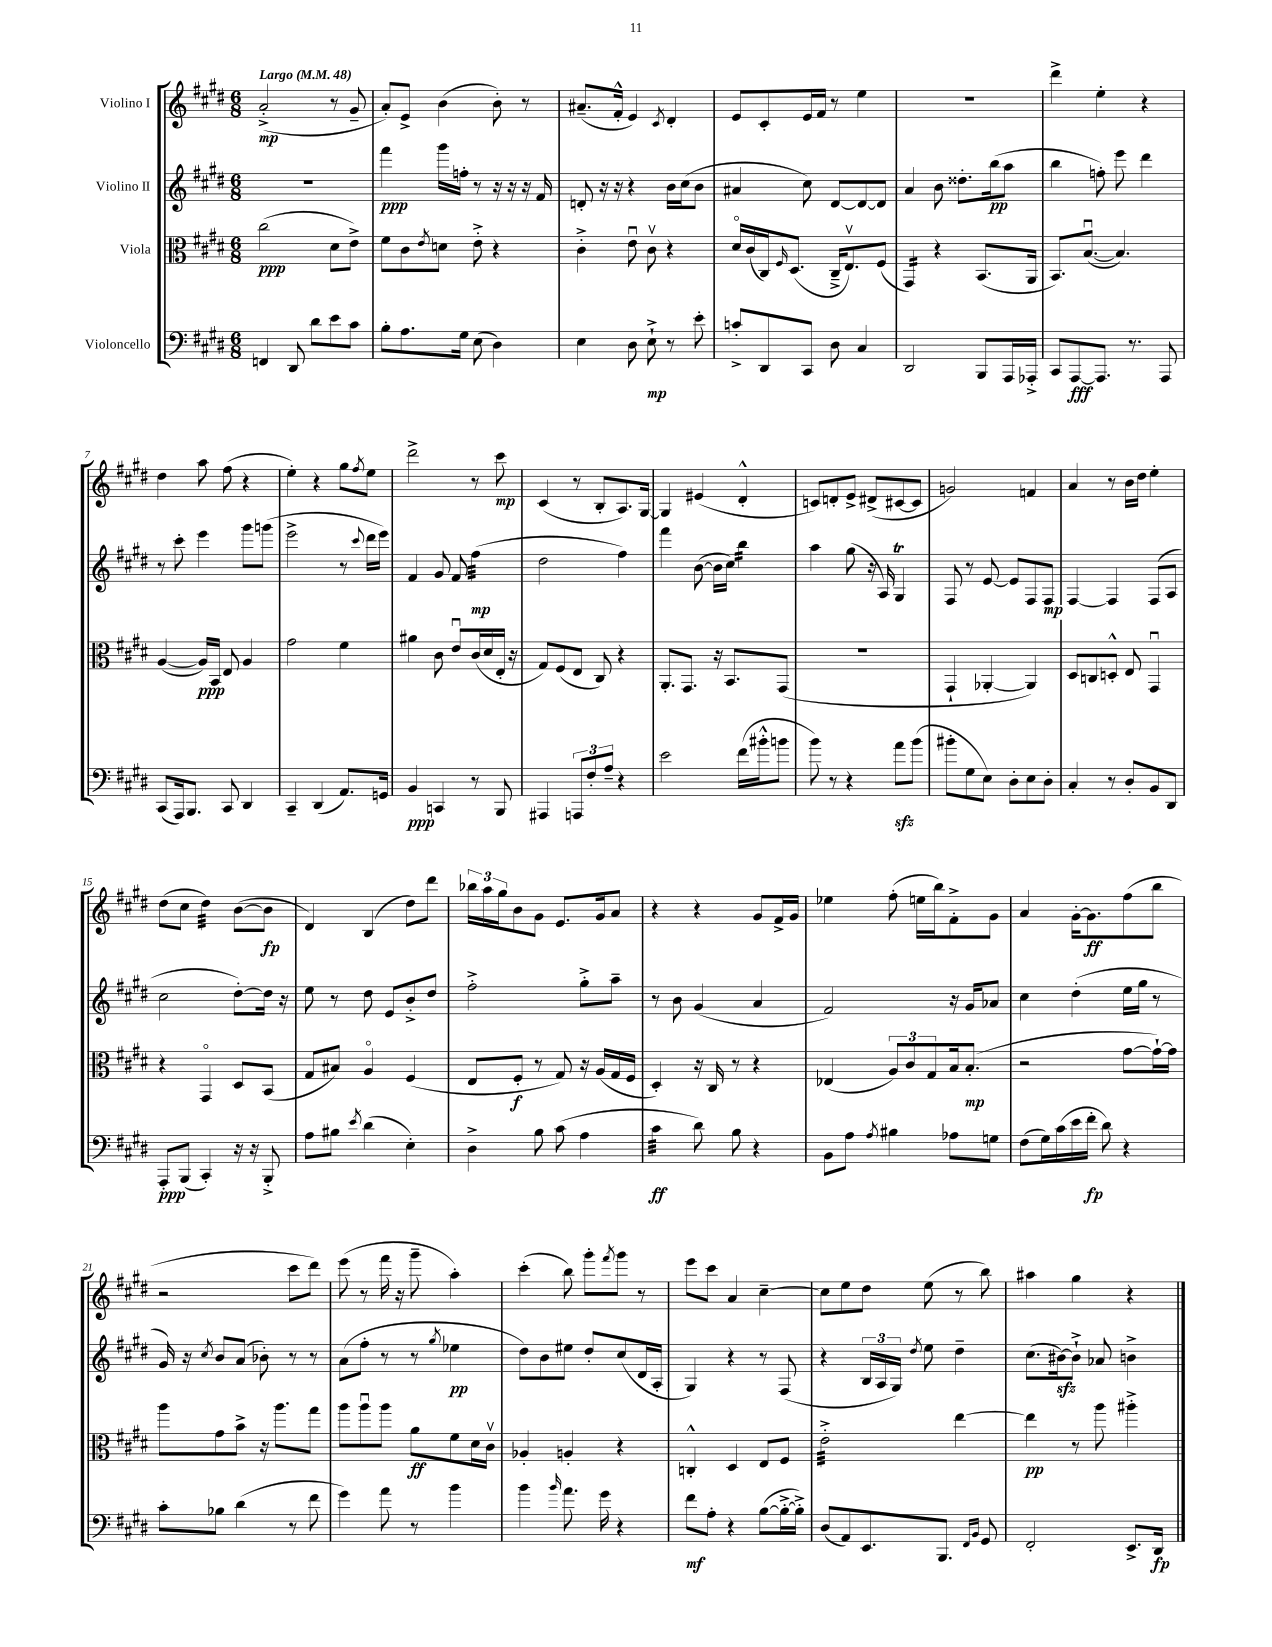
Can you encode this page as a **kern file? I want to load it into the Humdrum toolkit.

**kern	**kern	**kern	**kern
*staff4	*staff3	*staff2	*staff1
*clefF4	*clefC3	*clefG2	*clefG2
*k[f#c#g#d#]	*k[f#c#g#d#]	*k[f#c#g#d#]	*k[f#c#g#d#]
*M6/8	*M6/8	*M6/8	*M6/8
*MM48	*MM48	*MM48	*MM48
4FF	(2cc#	2.r	(2a'^
8DD#	.	.	.
8d#	.	.	.
8e	8d#	.	8r
8c#	8e^)	.	8g#~
=	=	=	=
8B'	8f#	4fff#	8a')
8.A	8c#	.	8e^
.	8qe	.	.
.	8d	16ggg#	(4b
16G#	.	16ff'	.
(8E	8e'^	8r	.
4D#)	4r	16r	8b')
.	.	16r	.
.	.	16r	8r
.	.	16f#	.
=	=	=	=
4E	4c#'^	8d'	(8.a#~
.	.	16r	.
.	.	16r	16f#'^^
8D#	8eu	4r	4e)
8E`^	8c#v	.	.
.	.	.	8qc#
8r	4r	16b	4d#'
.	.	(16cc#	.
8e'	.	8b	.
=	=	=	=
8c'^	16d#o	4a#	8e
.	(16c#	.	.
8DD#	16C#)	.	8c#'
.	16qqF#	.	.
.	(8.D#	.	.
8CC#	.	8cc#)	16e
.	.	.	16f#
8D#	16C#~^	[8d#	8r
.	8.Ev)	.	.
4C#	.	8d#_	4ee
.	(8F#	8d#]	.
=	=	=	=
2DD#	4GG#)	4a	2.r
.	4r	8b	.
.	.	8.dd##'	.
8BBB	(8.BB	.	.
.	.	(16bb	.
16AAA	.	8aa	.
16AAA-'^	16AA	.	.
=	=	=	=
8CC#	8.BB)	4bb	4ddd#^
[8AAA	.	.	.
.	([8.Bu	.	.
8.AAA]	.	8ff')	4ee'
.	4.B])	8eee	.
8.r	.	.	.
.	.	4ddd#	4r
8AAA	.	.	.
=	=	=	=
(8CC#	([4A	8r	4dd#
16AAA)	.	8ccc#'	.
8.BBB	.	.	.
.	16A])	4eee	8aa
.	16BB	.	.
8CC#	8E	.	(8ff#
4DD#	4A	8ggg#	4r
.	.	(8ggg	.
=	=	=	=
4CC#~	2g#	2eee^	4ee')
(4DD#	.	.	4r
8.AA)	4f#	8r	8gg#
.	.	8qqccc#	8qff#
.	.	16ddd#	8ee
16GG	.	16eee)	.
=	=	=	=
4BB	4a#	4f#	2ddd#^
4CC	8c#	8g#	.
.	8eu	8f#	.
8r	(16c#	(4ff#	8r
.	16d#	.	.
8BBB	16E'	.	8ccc#
.	16r	.	.
=	=	=	=
4AAA#	8G#)	2dd#	(4c#
.	(8F#	.	.
12AAA	8E	.	8r
12F#'	.	.	.
.	8C#)	.	8B'
12A~	.	.	.
4r	4r	4ff#)	8.A)
.	.	.	[16G#
=	=	=	=
2e	8.AA'	4fff#	4G#]
.	8.GG#	.	.
.	.	([8b	(4e#
.	16r	16b]	.
.	8.BB	16cc#)	.
(16f#	.	4bb	4d#'^^
16b#'^^	.	.	.
8b	(8GG#	.	.
=	=	=	=
8b)	2.r	4aa	8c)
8r	.	.	8d'
4r	.	(8gg#	8e^
.	.	16r	(8d#^
.	.	16A)	.
8a	.	4G#	[8c#
(8b	.	.	8c#]
=	=	=	=
8b#'	4GG#`	8F#	2g)
8G#	.	8r	.
8E)	[4AA-'	[8e	.
8D#'	.	8e]	.
8E	4AA-])	8F#	4f
8D#'	.	8F#	.
=	=	=	=
4C#'	8D#	[4F#	4a
.	8C	.	.
8r	8D'^^	4F#]	8r
8D#'	8E	.	16b
.	.	.	16dd#
8BB	4GG#u	(8F#	4ee'
8DD#	.	8A	.
=	=	=	=
8AAA'	4r	2cc#	(8dd#
(8BBB	.	.	8cc#
4CC#')	4GG#o	.	4dd#)
16r	8D#	[8dd#')	([8b
16r	.	.	.
8BBB'^	(8BB	16dd#]	8b]
.	.	16r	.
=	=	=	=
8A	8G#	8ee	4d#)
8B#	8B#)	8r	.
8qe	.	.	.
(4d#	4Ao	8dd#	(4B
.	.	8e	.
4E')	(4F#	8b'^	8dd#)
.	.	8dd#	8ddd#
=	=	=	=
4D#^	8E	2ff#'^	24bb-
.	.	.	24aa
.	.	.	24gg#
.	8F#'	.	8b
8B	8r	.	8g#
(8c#	8G#)	.	8.e
4A	16r	8gg#'^	.
.	(16A	.	16g#
.	16G#	8aa~	8a
.	16F#	.	.
=	=	=	=
4c#	4D#')	8r	4r
.	.	8b	.
8d#)	16r	(4g#	4r
.	16C#	.	.
8B	8r	.	.
4r	4r	4a	8g#
.	.	.	16f#^
.	.	.	16g#
=	=	=	=
8BB	(4E-	2f#)	4ee-
8A	.	.	.
8qA	.	.	.
4B#	12A)	.	(8ff#'
.	12c#	.	.
.	.	.	16ee
.	12G#	.	.
.	.	.	16bb)
8A-	16B	16r	8f#'^
.	(8.B'	16g#	.
8G	.	8a-	8g#
=	=	=	=
(8F#	2r	4cc#	4a
16G#)	.	.	.
(16c#	.	.	.
16e	.	(4dd#'	[16g#'
16f#'	.	.	8.g#]
8d#)	.	.	.
4r	[8g#	16ee	(8ff#
.	.	16gg#	.
.	16g#`_)	8r	8bb
.	16g#]	.	.
=	=	=	=
8c#'	8aa	16g#)	2r
.	.	16r	.
.	.	8qcc#	.
8B-	8g#	8b	.
(4d#	8b^	(8a	.
.	16r	8b-')	.
.	8.aa	.	.
8r	.	8r	8ccc#
8f#	8gg#	8r	8ddd#)
=	=	=	=
4g#)	8aa	(8a	(8eee
.	8aau	8ff#'	8r
8a	8aa	8r	16fff#
.	.	.	16r
8r	8a	8r	8ggg#~
.	.	8qgg#	.
4b	8f#	4ee-	4aa')
.	16d#	.	.
.	16c#v	.	.
=	=	=	=
4b	4A-'	8dd#)	(4ccc#'
.	.	8b	.
16qqb	.	.	.
8.a	4A'	8ee#	8bb)
.	.	8dd#'	8ggg#'
16g#	.	.	.
.	.	.	8qfff#
4r	4r	(8cc#	8ggg#
.	.	16d#	8r
.	.	16A'	.
=	=	=	=
8f#	4C'^^	4G#)	8eee
8A'	.	.	8ccc#
4r	4D#	4r	4a
([8B	8E	8r	[4cc#~
16B'^_	8F#	(8F#	.
16B'^])	.	.	.
=	=	=	=
(8D#	2e'^	4r	8cc#]
8AA)	.	.	8ee
8.EE	.	24B	8dd#
.	.	24A	.
.	.	24G#)	.
.	.	8qdd#	.
.	.	8ee	(8ee
8.BBB	.	.	.
.	[4ee	4dd#~	8r
16qqFF#	.	.	.
16qqBB	.	.	.
8GG#	.	.	8bb)
=	=	=	=
2FF#'	4ee]	(8.cc#	4aa#
.	.	[16b#)	.
.	8r	8b#`^]	4gg#
.	8aa	8a-	.
8.EE^	4aa#'^	4b^	4r
16DD#	.	.	.
==	==	==	==
*-	*-	*-	*-
